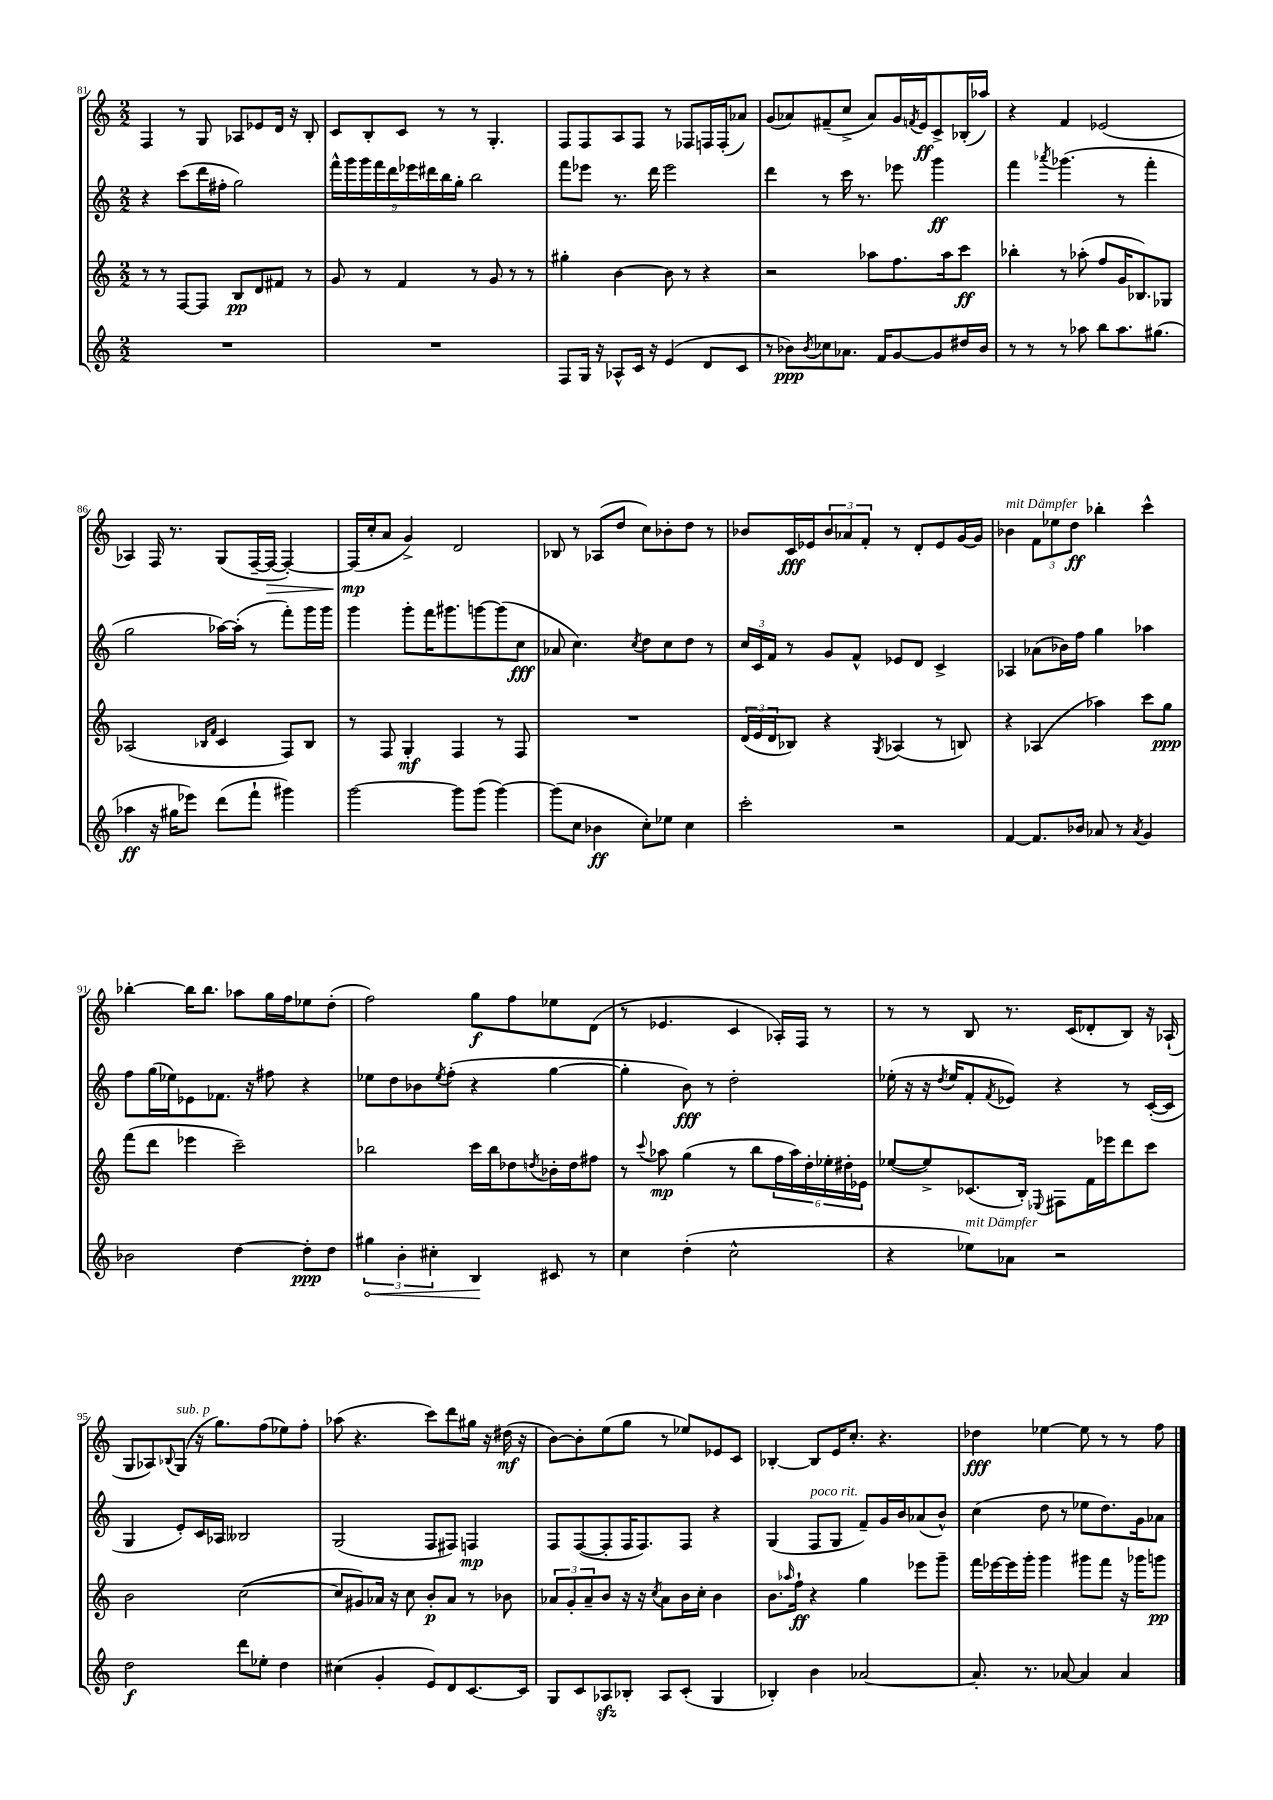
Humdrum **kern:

**kern	**dynam	**kern	**dynam	**kern	**dynam	**kern	**dynam
*part4	*part4	*part3	*part3	*part2	*part2	*part1	*part1
*staff4	*staff4	*staff3	*staff3	*staff2	*staff2	*staff1	*staff1
*clefG2	*	*clefG2	*	*clefG2	*	*clefG2	*
*k[]	*	*k[]	*	*k[]	*	*k[]	*
*M2/2	*	*M2/2	*	*M2/2	*	*M2/2	*
=81	=81	=81	=81	=81	=81	=81	=81
1r	.	8r	.	4r	.	4F/	.
.	.	8r	.	.	.	.	.
.	.	[8F/L	.	(8ccc\L	.	8r	.
.	.	8F/J]	.	16ddd\L	.	8G/	.
.	.	.	.	16ff#X'\JJ	.	.	.
.	.	8B/L	pp	2gg\)	.	8A-X/L	.
.	.	8d/	.	.	.	8e-X/	.
.	.	8f#X/J	.	.	.	16d/Jk	.
.	.	.	.	.	.	16r	.
.	.	8r	.	.	.	8B'/	.
=82	=82	=82	=82	=82	=82	=82	=82
1r	.	8g/	.	18fff^^\LL	.	8c/L	.
.	.	.	.	18ggg\	.	.	.
.	.	.	.	18ggg\	.	.	.
.	.	8r	.	.	.	8B'/	.
.	.	.	.	18fff\	.	.	.
.	.	.	.	18ddd\	.	.	.
.	.	4f/	.	.	.	8c/J	.
.	.	.	.	18eee-X\	.	.	.
.	.	.	.	18ddd#X\	.	.	.
.	.	.	.	.	.	8r	.
.	.	.	.	18bb\	.	.	.
.	.	.	.	18gg'\JJ	.	.	.
.	.	8r	.	2bb\	.	8r	.
.	.	8g/	.	.	.	4.G'/	.
.	.	8r	.	.	.	.	.
.	.	8r	.	.	.	.	.
=83	=83	=83	=83	=83	=83	=83	=83
8F/L	.	4gg#X'\	.	8fff\L	.	8F/L	.
16G/Jk	.	.	.	8eee-X\J	.	8F/	.
16r	.	.	.	.	.	.	.
8A-X^^/L	.	[4b\	.	8.r	.	8A/	.
16c/Jk	.	.	.	.	.	8F/J	.
16r	.	.	.	16ddd\	.	.	.
(4e/	.	8b\]	.	2eee-\	.	8r	.
.	.	8r	.	.	.	8F-X/L	.
8d/L	.	4r	.	.	.	16Fn/L	.
.	.	.	.	.	.	(16F'/J	.
8c/J	.	.	.	.	.	8a-X/J)	.
=84	=84	=84	=84	=84	=84	=84	=84
8r	.	2r	.	4ddd\	.	(8g/L	.
8b-X\L)	ppp	.	.	.	.	8a-X/)	.
8qb-/	.	.	.	.	.	.	.
8cc-X\	.	.	.	8r	.	(8f#X~/	.
8.a-X\J	.	.	.	16ccc\	.	8cc^/J	.
.	.	.	.	8.r	.	.	.
.	.	8aa-X\L	.	.	.	8a-/L)	.
16f/KL	.	.	.	.	.	.	.
[8g/	.	8.ff\	.	8eee-X\	.	16g/L	.
.	.	.	.	.	.	8qfn/	.
.	.	.	.	.	.	16e/J	ff
8g/]	.	.	.	4ggg\	ff	8c^/	.
.	.	16aa-\k	.	.	.	.	.
16dd#X/L	.	8ccc\J	ff	.	.	(16B-X'/L	.
16b-/JJ	.	.	.	.	.	16aa-X/JJ)	.
=85	=85	=85	=85	=85	=85	=85	=85
8r	.	4bb-X'\	.	4fff\	.	4r	.
8r	.	.	.	.	.	.	.
.	.	.	.	8qaaa-X/	.	.	.
8r	.	8r	.	(4.ggg-X\	.	4f/	.
8aa-X\	.	(8aa-X'\	.	.	.	.	.
8bb\L	.	8ff/L	.	.	.	(2e-X/	.
8.aa-\	.	16g/K	.	8r	.	.	.
.	.	8.B-X/)	.	.	.	.	.
.	.	.	.	4fff'\	.	.	.
(8.gg#X\J	.	.	.	.	.	.	.
.	.	8G-X/J	.	.	.	.	.
!!LO:LB:g=z
=86	=86	=86	=86	=86	=86	=86	=86
4aa-X\	ff	(2A-X/	.	2gg\	.	4A-X/)	.
16r	.	.	.	.	.	16F/	.
16gg#X\KL	.	.	.	.	.	8.r	.
8eee-X\J)	.	.	.	.	.	.	.
.	.	16qqB-X/LL	.	.	.	.	.
.	.	16qqf/JJ	.	.	.	.	.
(8ddd\L	.	4c/	.	[16aa-X\LL)	.	(8G/L	.
.	.	.	.	(16aa-'\JJ]	.	.	.
8fff`\J	.	.	.	8r	.	[16F~/L	.
!	!	!	!	!	!	!	!LO:HP:b
.	.	.	.	.	.	16F/JJ_	>
4ggg#X\)	.	8F/L)	.	8fff'\L)	.	4F'/_)	.
.	.	8B-/J	.	16ggg\L	.	.	.
.	.	.	.	16ggg\JJ	.	.	.
=87	=87	=87	=87	=87	=87	=87	=87
[2ggg\	.	8r	.	4ggg\	.	(16F/LL]	mp
.	.	.	.	.	.	16cc'/J	]
.	.	8F/	.	.	.	8a/J	.
.	.	4G'/	mf	8ggg'\L	.	4g^/)	.
.	.	.	.	16fff\K	.	.	.
.	.	.	.	8.ggg#X\	.	.	.
8ggg\L]	.	4F/	.	.	.	2d/	.
(8ggg\J	.	.	.	[8gggn\	.	.	.
[4ggg\)	.	8r	.	(8ggg\]	.	.	.
.	.	8F/	.	8cc\J	fff	.	.
=88	=88	=88	=88	=88	=88	=88	=88
(8ggg\L]	.	1r	.	8a-X/	.	8B-X/	.
8cc\J	.	.	.	4.cc\)	.	8r	.
4b-X\	ff	.	.	.	.	(8A-X/L	.
.	.	.	.	.	.	8dd/J	.
.	.	.	.	8qcc/	.	.	.
8cc'\L)	.	.	.	8dd\L	.	8cc\L)	.
8ee-X\J	.	.	.	8cc\	.	8b-X'\	.
4cc\	.	.	.	8dd\J	.	8dd\J	.
.	.	.	.	8r	.	8r	.
=89	=89	=89	=89	=89	=89	=89	=89
2ccc'\	.	(24d/LL	.	24cc/LL	.	8b-X/L	.
.	.	24e/	.	24c/	.	.	.
.	.	24d/J	.	24f/JJ	.	.	.
.	.	8B-X/J)	.	8r	.	16c/L	fff
.	.	.	.	.	.	16e-X/J	.
.	.	4r	.	8g/L	.	12b-/	.
.	.	.	.	.	.	12a-X/	.
.	.	.	.	8f^^/J	.	.	.
.	.	.	.	.	.	12f'/J	.
.	.	8qG/	.	.	.	.	.
2r	.	(4A-X/	.	8e-X/L	.	8r	.
.	.	.	.	8d/J	.	8d'/L	.
.	.	8r	.	4c^/	.	8e-/	.
.	.	8Bn/)	.	.	.	[16g/L	.
.	.	.	.	.	.	16g/JJ]	.
=90	=90	=90	=90	=90	=90	=90	=90
!	!	!	!	!	!	!LO:TX:a:i:t=mit Dämpfer	!
[4f/	.	4r	.	4A-X/	.	4b-X\	.
8.f/L]	.	(4A-X/	.	(8a-X\L	.	12f\L	.
.	.	.	.	.	.	12ee-X\	.
.	.	.	.	16b-X\L)	.	.	.
.	.	.	.	.	.	12dd\J	ff
16b-X/Jk	.	.	.	16ff\JJ	.	.	.
8a-X/	.	4aa-X\)	.	4gg\	.	4bb-X'\	.
8r	.	.	.	.	.	.	.
8qa-/	.	.	.	.	.	.	.
4g/	.	8ccc\L	.	4aa-X\	.	4ccc^^\	.
.	.	8gg\J	ppp	.	.	.	.
!!LO:LB:g=z
=91	=91	=91	=91	=91	=91	=91	=91
2b-X\	.	(8fff\L	.	8ff\L	.	[4bb-X'\	.
.	.	8ddd\J	.	(16gg\L	.	.	.
.	.	.	.	16ee-X\J)	.	.	.
.	.	4eee-X\	.	8e-X\	.	16bb-\KL]	.
.	.	.	.	.	.	8.bb-\J	.
.	.	.	.	8.f-X\J	.	.	.
[4dd\	.	2ccc~\)	.	.	.	8aa-X\L	.
.	.	.	.	16r	.	.	.
.	.	.	.	8ff#X\	.	16gg\L	.
.	.	.	.	.	.	16ff\J	.
8dd'\L]	ppp	.	.	4r	.	8ee-X\	.
8dd\J	.	.	.	.	.	(8dd'\J	.
=92	=92	=92	=92	=92	=92	=92	=92
!	!LO:HP:b	!	!	!	!	!	!
6gg#X\	<	2bb-X\	.	8ee-X\L	.	2ff\)	.
.	.	.	.	8dd\	.	.	.
6b'\	.	.	.	.	.	.	.
.	.	.	.	8b-X\	.	.	.
6cc#X'\	.	.	.	.	.	.	.
.	.	.	.	8qee-/	.	.	.
.	.	.	.	(8ff'\J	.	.	.
4B/	.	16ccc\LL	.	4r	.	8gg\L	f
.	.	16bb-\J	.	.	.	.	.
.	.	8dd-X\	.	.	.	8ff\	.
.	.	8qddn/	.	.	.	.	.
8c#X/	[	16b-X'\L	.	[4gg\	.	8ee-X\	.
.	.	16dd\J	.	.	.	.	.
8r	.	8ff#X\J	.	.	.	(8d\J	.
=93	=93	=93	=93	=93	=93	=93	=93
4cc\	.	8r	.	4gg'\]	.	8r	.
.	.	8qqccc/	.	.	.	.	.
.	.	8aa-X\	mp	.	.	4.e-X/	.
(4dd'\	.	(4gg\	.	8b\)	fff	.	.
.	.	.	.	8r	.	.	.
2cc^^\	.	8r	.	2dd'\	.	4c/	.
.	.	8bb\L	.	.	.	.	.
.	.	24ff\L	.	.	.	16A-X'/LL)	.
.	.	24aa-\)	.	.	.	.	.
.	.	.	.	.	.	16F/JJ	.
.	.	24dd'\	.	.	.	.	.
.	.	24ee-X'\	.	.	.	8r	.
.	.	24dd#X'\	.	.	.	.	.
.	.	24e-X\JJ	.	.	.	.	.
=94	=94	=94	=94	=94	=94	=94	=94
4r	.	([8ee-X/L	.	(16ee-X'\	.	8r	.
.	.	.	.	16r	.	.	.
.	.	8ee-^/])	.	16r	.	8r	.
.	.	.	.	8qdd/	.	.	.
.	.	.	.	16ee-/KL	.	.	.
!LO:TX:a:i:t=mit Dämpfer	!	!	!	!	!	!	!
8ee-X\L)	.	(8.c-X/	.	8f'/	.	8B/	.
.	.	.	.	8qf/	.	.	.
8a-X\J	.	.	.	8e-X/J)	.	8.r	.
.	.	16B'/Jk)	.	.	.	.	.
.	.	8qqE-X/	.	.	.	.	.
2r	.	8F#X\L	.	4r	.	.	.
.	.	.	.	.	.	(16c/KL	.
.	.	16f\L	.	.	.	8d-X'/	.
.	.	16eee-X\J	.	.	.	.	.
.	.	8ddd\	.	8r	.	8B/J)	.
.	.	8ccc\J	.	([16c'/LL	.	16r	.
.	.	.	.	16c/JJ]	.	(16A-X`/	.
!!LO:LB:g=z
=95	=95	=95	=95	=95	=95	=95	=95
2dd\	f	2b\	.	4G/	.	8G/L	.
.	.	.	.	.	.	8A-X/)	.
.	.	.	.	.	.	8qqB-X/	.
!	!	!	!	!	!	!LO:TX:a:i:t=sub. p	!
.	.	.	.	8e'/L)	.	(8G/J	.
.	.	.	.	16c/L	.	16r	.
.	.	.	.	16A-X/JJ	.	8.gg\L)	.
8ddd\L	.	([2cc\	.	2B--X/	.	.	.
8ee-X'\J	.	.	.	.	.	(8ff\	.
4dd\	.	.	.	.	.	8ee-X\)	.
.	.	.	.	.	.	8ff'\J	.
=96	=96	=96	=96	=96	=96	=96	=96
(4cc#X\	.	8cc/L]	.	(2G/	.	(8aa-X\	.
.	.	8g#X/)	.	.	.	4.r	.
4g'/	.	16a-X/Jk	.	.	.	.	.
.	.	16r	.	.	.	.	.
.	.	8cc\	.	.	.	.	.
8e/L)	.	8b'/L	p	8F/L	.	8ccc\L)	.
8d/	.	8a-/J	.	8F#X/J)	.	8ddd\	.
[8.c/	.	8r	.	4Fn/	mp	16gg#X\Jk	.
.	.	.	.	.	.	16r	.
.	.	8b-X\	.	.	.	(16dd#X\	mf
16c/Jk]	.	.	.	.	.	16r	.
=97	=97	=97	=97	=97	=97	=97	=97
8G/L	.	12a-X/L	.	8F/L	.	[8b\L)	.
.	.	12g'/	.	.	.	.	.
8c/	.	.	.	([8F/	.	8b'\]	.
.	.	12a-~/	.	.	.	.	.
8A-Xzz/	.	8b/J	.	8F'/]	.	(8ee\	.
8B-X'/J	.	16r	.	16F/K	.	8gg\J	.
.	.	16r	.	8.F/)	.	.	.
.	.	8qcc/	.	.	.	.	.
8A-/L	.	8a-\L	.	.	.	8r	.
(8c'/J	.	16b\L	.	8F/J	.	8ee-X/L)	.
.	.	16cc'\JJ	.	.	.	.	.
4G/	.	4b\	.	4r	.	8e-X/	.
.	.	.	.	.	.	8c/J	.
=98	=98	=98	=98	=98	=98	=98	=98
4B-X'/)	.	8.b\L	.	(4G/	.	[4B-X'/	.
.	.	16qqaa-X/	.	.	.	.	.
.	.	16ff`\Jk	ff	.	.	.	.
!	!	!	!	!LO:TX:a:i:t=poco rit.	!	!	!
4b\	.	4r	.	8F/L	.	8B-/L]	.
.	.	.	.	8G/J	.	16e/K	.
.	.	.	.	.	.	8.cc'/J	.
[2a-X/	.	4gg\	.	8f~/L)	.	.	.
.	.	.	.	16g/L	.	4.r	.
.	.	.	.	16b/J	.	.	.
.	.	8eee-X\L	.	(8a-X/	.	.	.
.	.	8ggg~\J	.	8b^^/J)	.	.	.
=99	=99	=99	=99	=99	=99	=99	=99
8.a-'/]	.	16fff\LL	.	(4cc\	.	4dd-X\	fff
.	.	[16eee-X\	.	.	.	.	.
.	.	16eee-\]	.	.	.	.	.
8.r	.	16ggg'\JJ	.	.	.	.	.
.	.	4ggg\	.	8dd\	.	[4ee-X\	.
[8a-X/	.	.	.	8r	.	.	.
4a-/]	.	8ggg#X\L	.	8ee-X\L	.	8ee-\]	.
.	.	8fff\J	.	8.dd\)	.	8r	.
4a-/	.	16r	.	.	.	8r	.
.	.	16ggg-X\KL	.	16g\k	.	.	.
.	.	8gggn\J	pp	8a-X\J	.	8ff\	.
==	==	==	==	==	==	==	==
*-	*-	*-	*-	*-	*-	*-	*-
